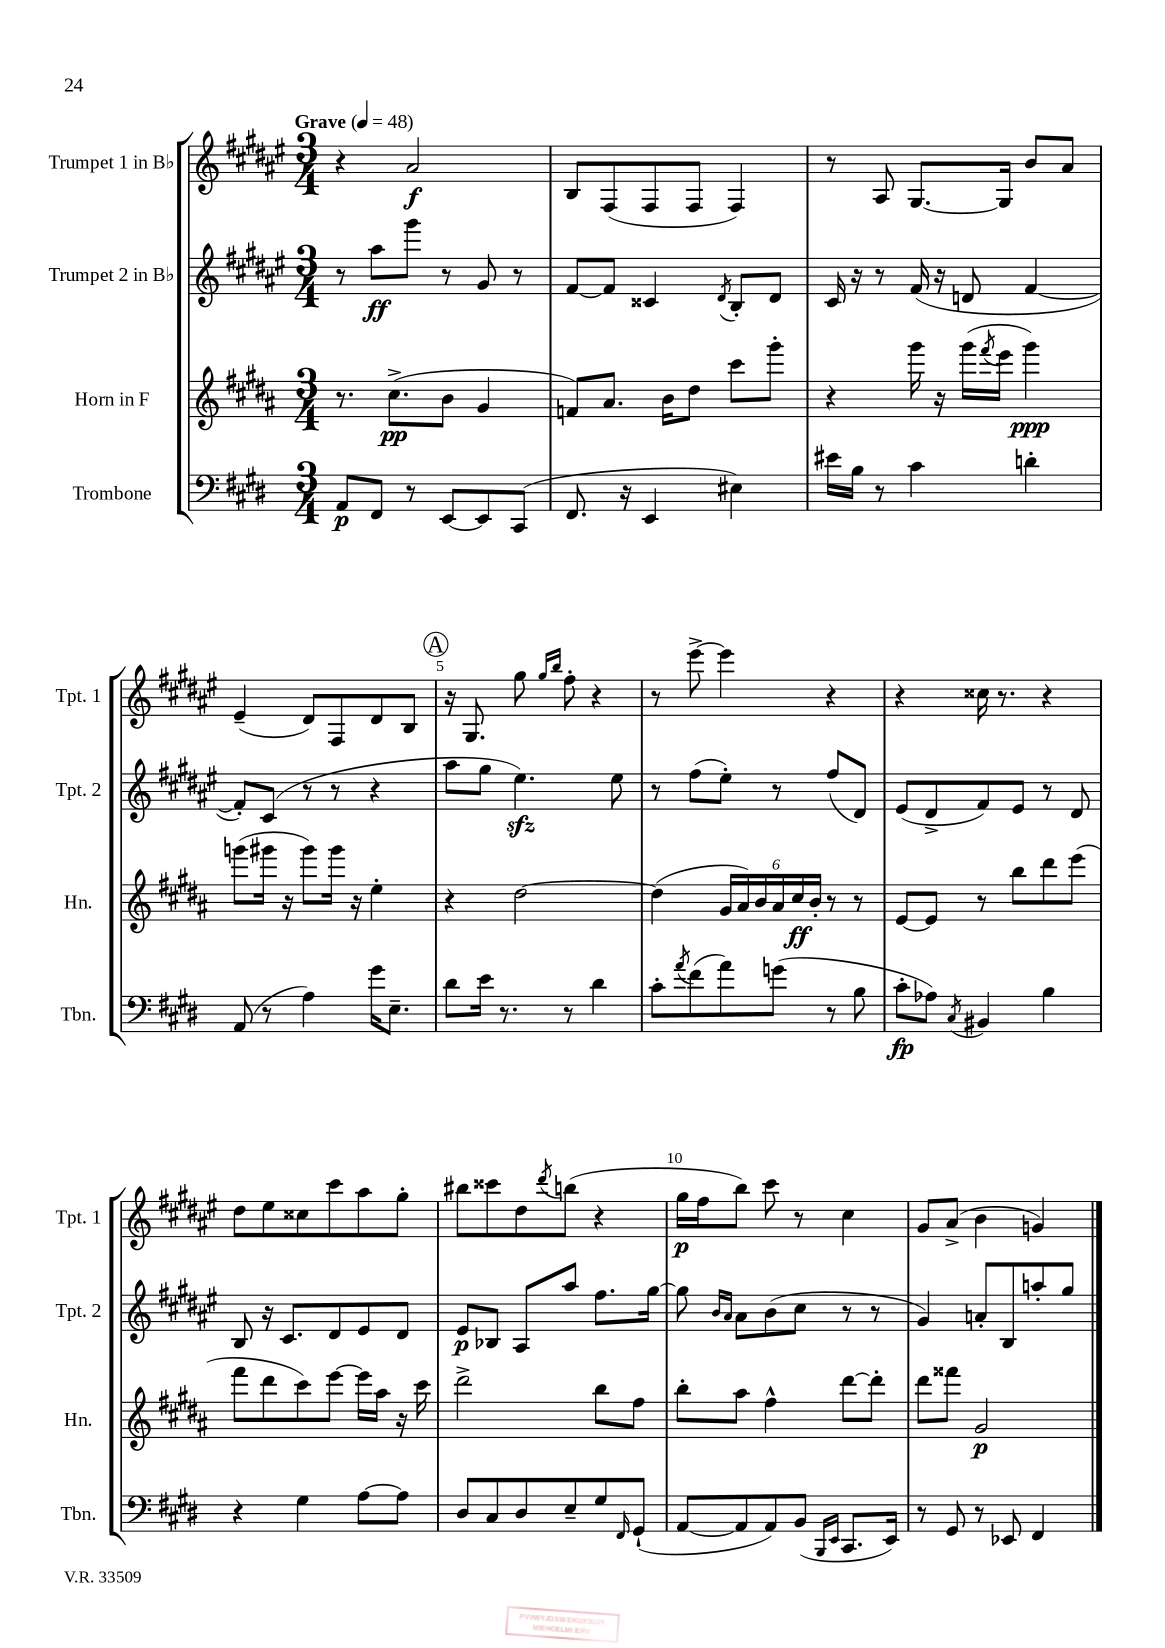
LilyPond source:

<<
\new StaffGroup <<
\new Staff = "s0" \with { instrumentName = "Trumpet 1 in Bb" shortInstrumentName = "Tpt. 1" } {
    \clef treble \key fis \major \numericTimeSignature \time 3/4 \tempo "Grave" 4 = 48
    r4 ais'2\f |
    b8 fis8( fis8 fis8 fis4) |
    r8 ais8 gis8.~ gis16 b'8 ais'8 |
    eis'4--( dis'8) fis8 dis'8 b8 |
    \mark \markup { \circle "A" } r16 gis8. gis''8 \grace { gis''16 b''16 } fis''8-. r4 |
    r8 eis'''8~-> eis'''4 r4 |
    r4 cisis''16 r8. r4 |
    dis''8 eis''8 cisis''8 cis'''8 ais''8 gis''8-. |
    bis''8 cisis'''8 dis''8 \acciaccatura { dis'''8 } b''8( r4 |
    gis''16\p fis''16 b''8) cis'''8 r8 cis''4 |
    gis'8 ais'8->( b'4 g'4) \bar "|." |
}
\new Staff = "s1" \with { instrumentName = "Trumpet 2 in Bb" shortInstrumentName = "Tpt. 2" } {
    \clef treble \key fis \major \numericTimeSignature \time 3/4
    r8 ais''8\ff gis'''8 r8 gis'8 r8 |
    fis'8~ fis'8 cisis'4 \acciaccatura { dis'8 } b8-. dis'8 |
    cis'16 r16 r8 fis'16( r16 d'8 fis'4~ |
    fis'8-.) cis'8( r8 r8 r4 |
    \mark \markup { \circle "A" } ais''8 gis''8 eis''4.\sfz) eis''8 |
    r8 fis''8( eis''8-.) r8 fis''8( dis'8) |
    eis'8( dis'8-> fis'8) eis'8 r8 dis'8 |
    b8 r16 cis'8. dis'8 eis'8 dis'8 |
    eis'8\p bes8 ais8 ais''8 fis''8. gis''16~ |
    gis''8 \grace { b'16 ais'16 } ais'8 b'8( cis''8 r8 r8 |
    gis'4) a'8-. b8 a''8-. gis''8 \bar "|." |
}
\new Staff = "s2" \with { instrumentName = "Horn in F" shortInstrumentName = "Hn." } {
    \clef treble \key b \major \numericTimeSignature \time 3/4
    r8. cis''8.->\pp( b'8 gis'4 |
    f'8) ais'8. b'16 dis''8 cis'''8 gis'''8-. |
    r4 gis'''16 r16 gis'''16( \acciaccatura { fis'''8 } e'''16 gis'''4\ppp) |
    g'''8( gis'''16 r16 gis'''8) gis'''16 r16 e''4-. |
    \mark \markup { \circle "A" } r4 dis''2~ |
    dis''4( \tuplet 6/4 { gis'16 ais'16) b'16 ais'16 cis''16\ff b'16-. } r8 r8 |
    e'8~ e'8 r8 b''8 dis'''8 e'''8( |
    fis'''8 dis'''8 cis'''8) e'''8~ e'''16 ais''16 r16 cis'''16 |
    dis'''2-> b''8 fis''8 |
    b''8-. ais''8 fis''4-^ dis'''8~ dis'''8-. |
    dis'''8 fisis'''8 gis'2\p \bar "|." |
}
\new Staff = "s3" \with { instrumentName = "Trombone" shortInstrumentName = "Tbn." } {
    \clef bass \key e \major \numericTimeSignature \time 3/4
    a,8\p fis,8 r8 e,8~ e,8 cis,8( |
    fis,8. r16 e,4 eis4) |
    eis'16 b16 r8 cis'4 d'4-. |
    a,8( r8 a4) gis'16 e8.-- |
    \mark \markup { \circle "A" } dis'8 e'16 r8. r8 dis'4 |
    cis'8-. \acciaccatura { a'8 } fis'8( a'8) g'8( r8 b8 |
    cis'8-.\fp aes8) \acciaccatura { cis8 } bis,4 b4 |
    r4 gis4 a8~ a8 |
    dis8 cis8 dis8 e8-- gis8 \grace { fis,16 } gis,8-!( |
    a,8~ a,8 a,8) b,8( \grace { b,,16 e,16 } cis,8. e,16) |
    r8 gis,8 r8 ees,8 fis,4 \bar "|." |
}
>>
>>
\layout { \context { \Score \override BarNumber.break-visibility = ##(#f #t #t) barNumberVisibility = #(every-nth-bar-number-visible 5) } }
